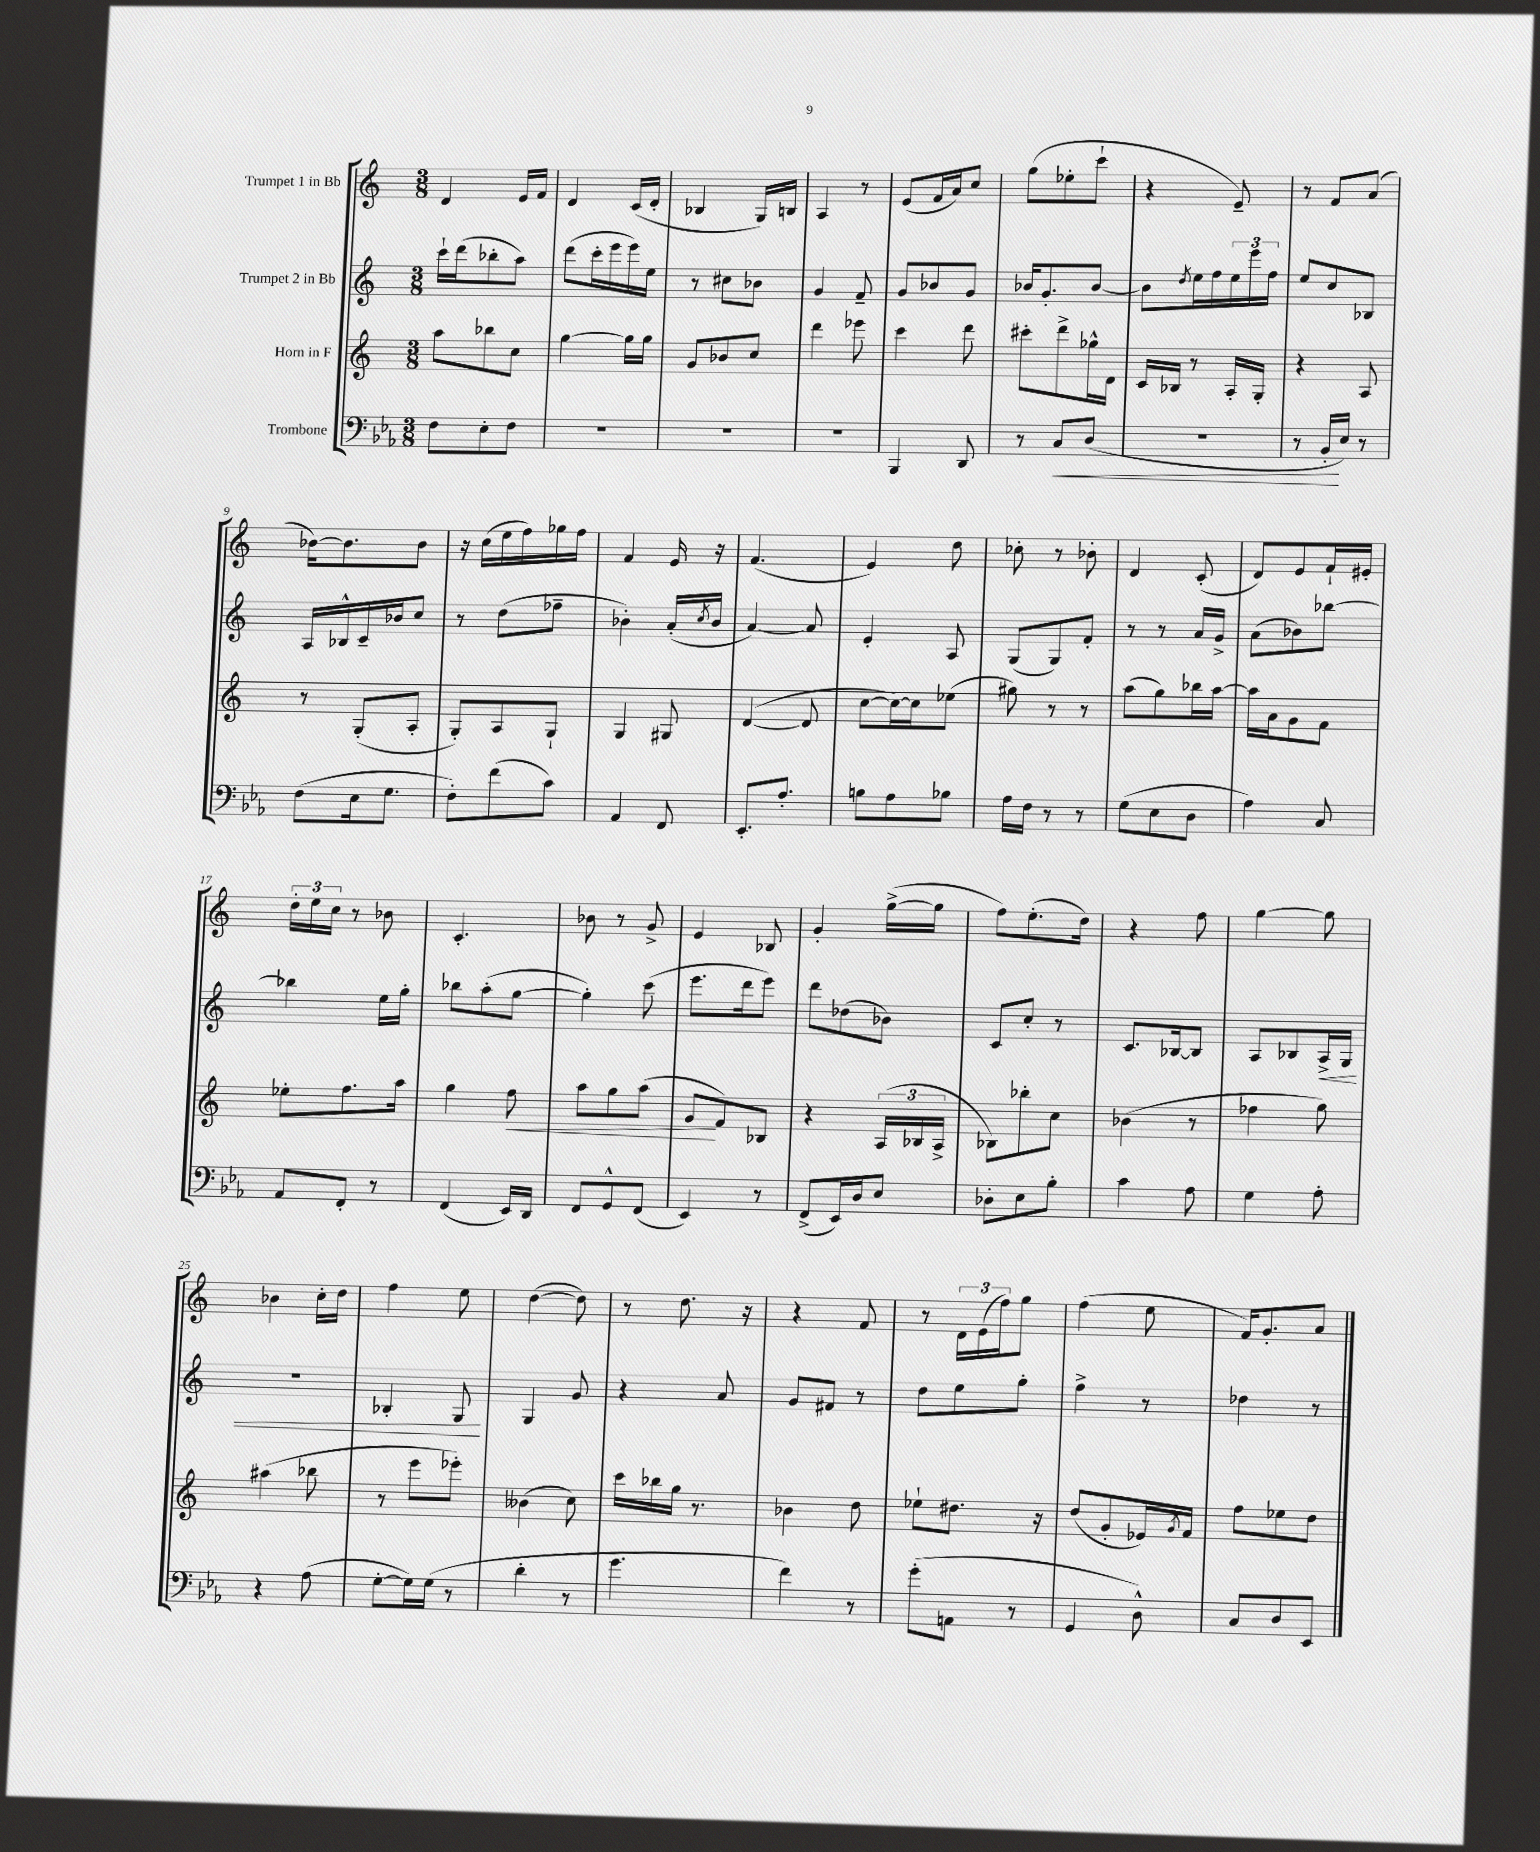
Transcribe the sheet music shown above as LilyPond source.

<<
\new StaffGroup <<
\new Staff = "s0" \with { instrumentName = "Trumpet 1 in Bb" } {
    \clef treble \key c \major \numericTimeSignature \time 3/8
    d'4 e'16 f'16 |
    d'4 c'16( d'16-. |
    bes4 g16) b16 |
    a4 r8 |
    e'8( f'16 a'16) c''8 |
    g''8( ees''8-. c'''8-! |
    r4 e'8--) |
    r8 f'8 a'8( |
    bes'16~) bes'8. bes'8 |
    r16 c''16( e''16 f''16) ges''16 f''16 |
    f'4 e'16 r16 |
    f'4.( |
    e'4) d''8 |
    ces''8-. r8 bes'8-. |
    d'4 c'8-.( |
    d'8) e'8 f'16-! eis'16-. |
    \tuplet 3/2 { d''16-. e''16 c''16 } r8 bes'8 |
    c'4.-. |
    bes'8 r8 g'8-> |
    e'4 bes8 |
    g'4-. g''16~->( g''16 |
    f''8) e''8.-.( d''16) |
    r4 f''8 |
    g''4~ g''8 |
    bes'4 c''16-. d''16 |
    f''4 e''8 |
    d''4~( d''8) |
    r8 d''8. r16 |
    r4 f'8 |
    r8 \tuplet 3/2 { d'16 e'16( f''16) } g''8 |
    f''4( e''8 |
    f'16) g'8.-. a'8 \bar "|." |
}
\new Staff = "s1" \with { instrumentName = "Trumpet 2 in Bb" } {
    \clef treble \key c \major \numericTimeSignature \time 3/8
    c'''16-! d'''16( bes''8-. a''8) |
    d'''8( c'''16-. e'''16 e'''16) e''16 |
    r8 cis''8 bes'8 |
    g'4 f'8-- |
    g'8 bes'8 g'8 |
    bes'16 g'8.-. bes'8~ |
    bes'8 \acciaccatura { d''8 } e''16 f''16 \tuplet 3/2 { e''16 e'''16 f''16 } |
    e''8 c''8 bes8 |
    a16 bes16-^ c'16-- bes'16 c''8 |
    r8 d''8( fes''8-- |
    bes'4-.) a'16-.( \acciaccatura { c''8 } bes'16 |
    a'4~) a'8 |
    e'4-. a8 |
    g8( g8) f'8-. |
    r8 r8 a'16 g'16-> |
    a'8( bes'8) bes''8~ |
    bes''4 e''16 g''16-. |
    bes''8 a''8-.( g''8~ |
    g''4-.) c'''8( |
    e'''8. d'''16 e'''8) |
    d'''8 des''8( bes'8) |
    c'8 c''8-. r8 |
    c'8. bes16~ bes8 |
    a8 bes8 a16->\< g16 |
    R4. |
    bes4-. g8\! |
    g4 g'8 |
    r4 a'8 |
    g'8 fis'8 r8 |
    d''8 e''8 g''8-. |
    f''4-> r8 |
    des''4 r8 \bar "|." |
}
\new Staff = "s2" \with { instrumentName = "Horn in F" } {
    \clef treble \key c \major \numericTimeSignature \time 3/8
    a''8 bes''8 c''8 |
    g''4~ g''16 g''16 |
    g'8 bes'8 c''8 |
    d'''4 ees'''8 |
    c'''4 d'''8 |
    cis'''8-. d'''8-> ges''16-^ d'16 |
    c'16 bes16 r8 a16-. g16-. |
    r4 a8 |
    r8 g8-.( a8-. |
    g8-.) a8 g8-! |
    g4 gis8 |
    d'4~( d'8 |
    c''8~ c''16~) c''16 ees''8( |
    gis''8) r8 r8 |
    a''8( g''8) bes''16 a''16~ |
    a''16 a'16 g'8 f'8 |
    ees''8-. f''8. a''16 |
    g''4 f''8\< |
    a''8 g''8 a''8( |
    g'8\! f'8) bes8 |
    r4 \tuplet 3/2 { a16( bes16 a16-> } |
    bes8) bes''8-. c''8 |
    bes'4( r8 |
    fes''4 g''8) |
    ais''4( bes''8 |
    r8 e'''8 ees'''8-.) |
    beses'4( c''8) |
    c'''16 bes''16 g''16 r8. |
    bes'4 d''8 |
    ees''8-! dis''8. r16 |
    d''8( g'8-. ees'16) \acciaccatura { g'8 } f'16 |
    f''8 ees''8 d''8 \bar "|." |
}
\new Staff = "s3" \with { instrumentName = "Trombone" } {
    \clef bass \key ees \major \numericTimeSignature \time 3/8
    f8 ees8-. f8 |
    R4. |
    R4. |
    R4. |
    bes,,4 d,8 |
    r8 c8\< d8( |
    R4. |
    r8 bes,16-.\! ees16) r8 |
    f8( ees16 g8. |
    f8-.) f'8( c'8) |
    aes,4 f,8 |
    ees,8.-. aes8.-. |
    b8 aes8 bes8 |
    aes16 f16 r8 r8 |
    g8( ees8 d8 |
    aes4) c8 |
    aes,8 f,8-. r8 |
    f,4( ees,16) d,16 |
    f,8 g,8-^ f,8( |
    ees,4) r8 |
    f,8->( ees,16) d16 ees8 |
    des8-. ees8 bes8-. |
    c'4 aes8 |
    g4 aes8-. |
    r4 aes8( |
    g8~-. g16) g16( r8 |
    d'4-. r8 |
    g'4. |
    f'4) r8 |
    g'8-.( a,8 r8 |
    g,4 d8-^) |
    c8 d8 ees,8 \bar "|." |
}
>>
>>
